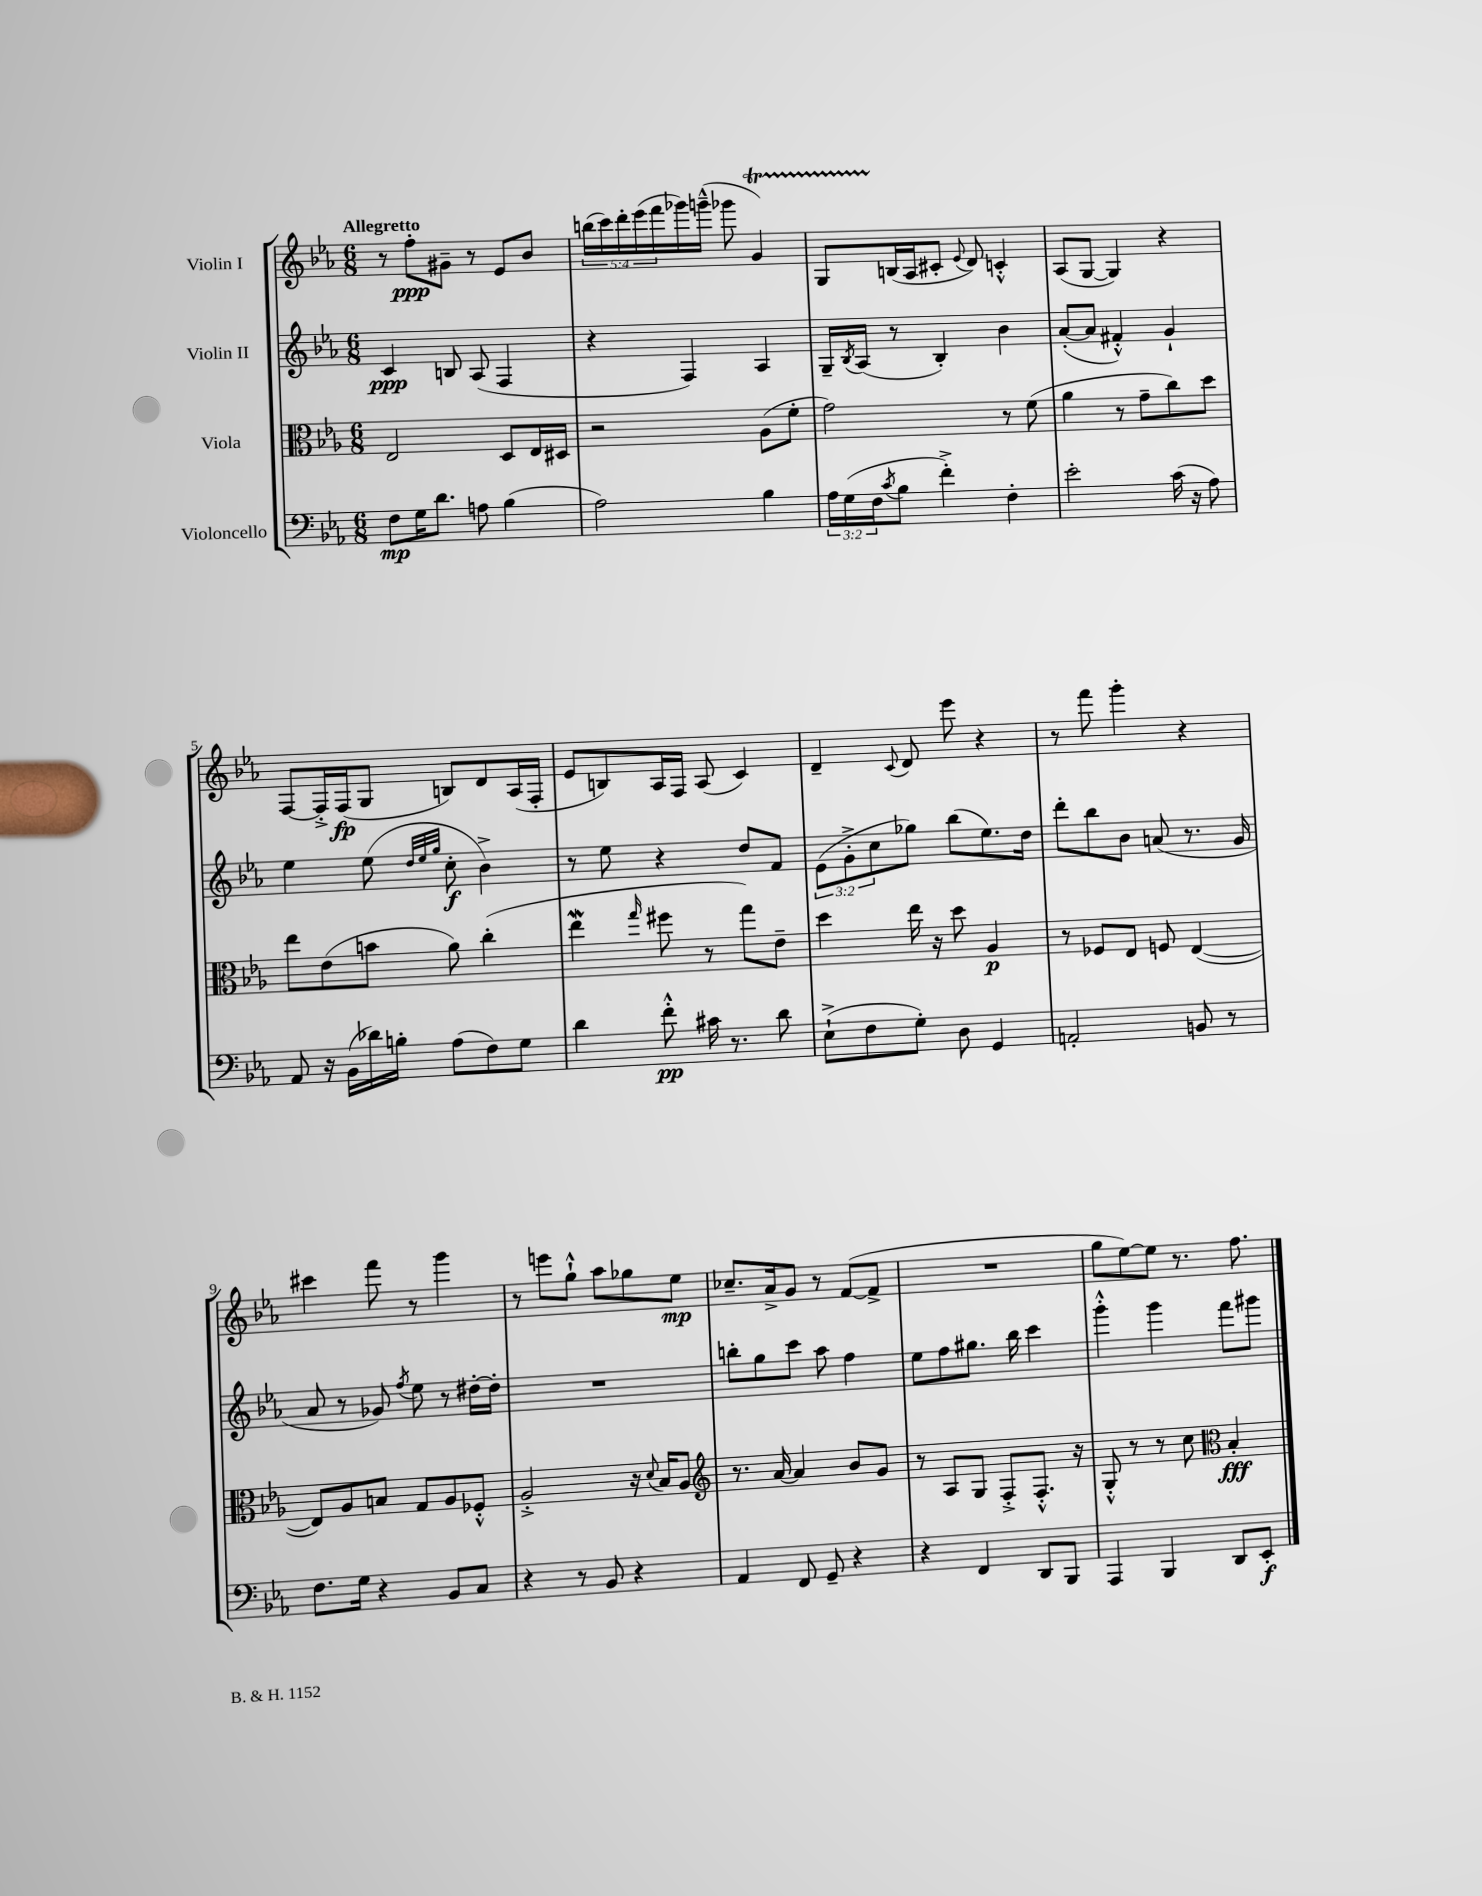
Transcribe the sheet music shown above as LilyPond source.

<<
\new StaffGroup <<
\new Staff = "s0" \with { instrumentName = "Violin I" } {
    \clef treble \key ees \major \numericTimeSignature \time 6/8 \override Staff.TupletNumber.text = #tuplet-number::calc-fraction-text \tempo "Allegretto"
    r8 f''8-.\ppp gis'8-- r8 ees'8 bes'8 |
    \tuplet 5/4 { b''16( c'''16) d'''16-. ees'''16( f'''16 } ges'''16) g'''16---^( ges'''8 g'4\startTrillSpan) |
    g8 b16\stopTrillSpan( aes16 cis'8-. \appoggiatura { ees'8 } d'8) c'4-.-^ |
    aes8( g8~ g4) r4 |
    f8~ f16-.-> f16\fp( g8 b8) d'8 aes16( f16-. |
    ees'8 b8) aes16 f16 aes8( c'4) |
    d'4-- \appoggiatura { c'8 } d'8 ees'''8 r4 |
    r8 f'''8 g'''4-. r4 |
    cis'''4 f'''8 r8 g'''4 |
    r8 e'''8 g''8-!-^ aes''8 ges''8 ees''8\mp |
    ces''8.-- aes'16-> g'8 r8 f'8~( f'8-> |
    R2. |
    g''8 ees''8~) ees''8 r8. f''8. \bar "|." |
}
\new Staff = "s1" \with { instrumentName = "Violin II" } {
    \clef treble \key ees \major \numericTimeSignature \time 6/8 \override Staff.TupletNumber.text = #tuplet-number::calc-fraction-text
    c'4\ppp b8 aes8( f4 |
    r4 f4) aes4 |
    g16-- \acciaccatura { bes8 } aes16( r8 bes4-.) bes'4 |
    aes'8~-.( aes'8 fis'4-.-^) g'4-! |
    ees''4 ees''8( \grace { d''32 ees''32 g''32 } c''8-.\f bes'4->) |
    r8 ees''8 r4 d''8 f'8 |
    \tuplet 3/2 { ees'8( g'8-.-> c''8 } ges''8) bes''8( ees''8.) d''16 |
    d'''8-. bes''8 bes'8 a'8( r8. g'16 |
    aes'8 r8 ges'8) \acciaccatura { f''8 } ees''8 r8 dis''16~-. dis''16-. |
    R2. |
    b''8-. g''8 c'''8 aes''8 f''4 |
    ees''8 f''8 gis''8. bes''16 c'''4 |
    g'''4-.-^ g'''4 f'''8 gis'''8 \bar "|." |
}
\new Staff = "s2" \with { instrumentName = "Viola" } {
    \clef alto \key ees \major \numericTimeSignature \time 6/8
    ees2 d8 ees16 dis16 |
    r2 aes8( f'8-. |
    g'2) r8 f'8( |
    aes'4 r8 g'8-- c''8) d''8 |
    ees''8 ees'8( b'8 aes'8) c''4-.( |
    ees''4\mordent \grace { g''16 } fis''8 r8 g''8) ees'8-- |
    d''4 ees''16 r16 d''8 aes4\p |
    r8 fes8 ees8 f8 ees4~( |
    ees8) aes8 b8 g8 aes8 fes8-.-^ |
    aes2-.-> r16 \appoggiatura { d'8 } bes16 aes8 |
    \clef treble r8. aes'16~ aes'4 bes'8 g'8 |
    r8 aes8 g8 f8-.-> f8.-.-^ r16 |
    g8-.-^ r8 r8 c''8 \clef alto bes4-.\fff \bar "|." |
}
\new Staff = "s3" \with { instrumentName = "Violoncello" } {
    \clef bass \key ees \major \numericTimeSignature \time 6/8 \override Staff.TupletNumber.text = #tuplet-number::calc-fraction-text
    f8\mp g16 d'8. a8 bes4( |
    aes2) bes4 |
    \tuplet 3/2 { aes16 g16( f16 } \acciaccatura { c'8 } bes8 f'4-.->) f4-. |
    ees'2-. c'16( r16 aes8) |
    aes,8 r16 bes,16( des'16) b16-. aes8( f8) g8 |
    d'4 f'8-.-^\pp cis'16 r8. d'8 |
    ees8-!->( f8 g8-.) d8 g,4 |
    a,2-. b,8 r8 |
    f8. g16 r4 bes,8 c8 |
    r4 r8 bes,8 r4 |
    aes,4 f,8 g,8-- r4 |
    r4 f,4 d,8 bes,,8 |
    aes,,4 bes,,4 d,8 ees,8-.\f \bar "|." |
}
>>
>>
